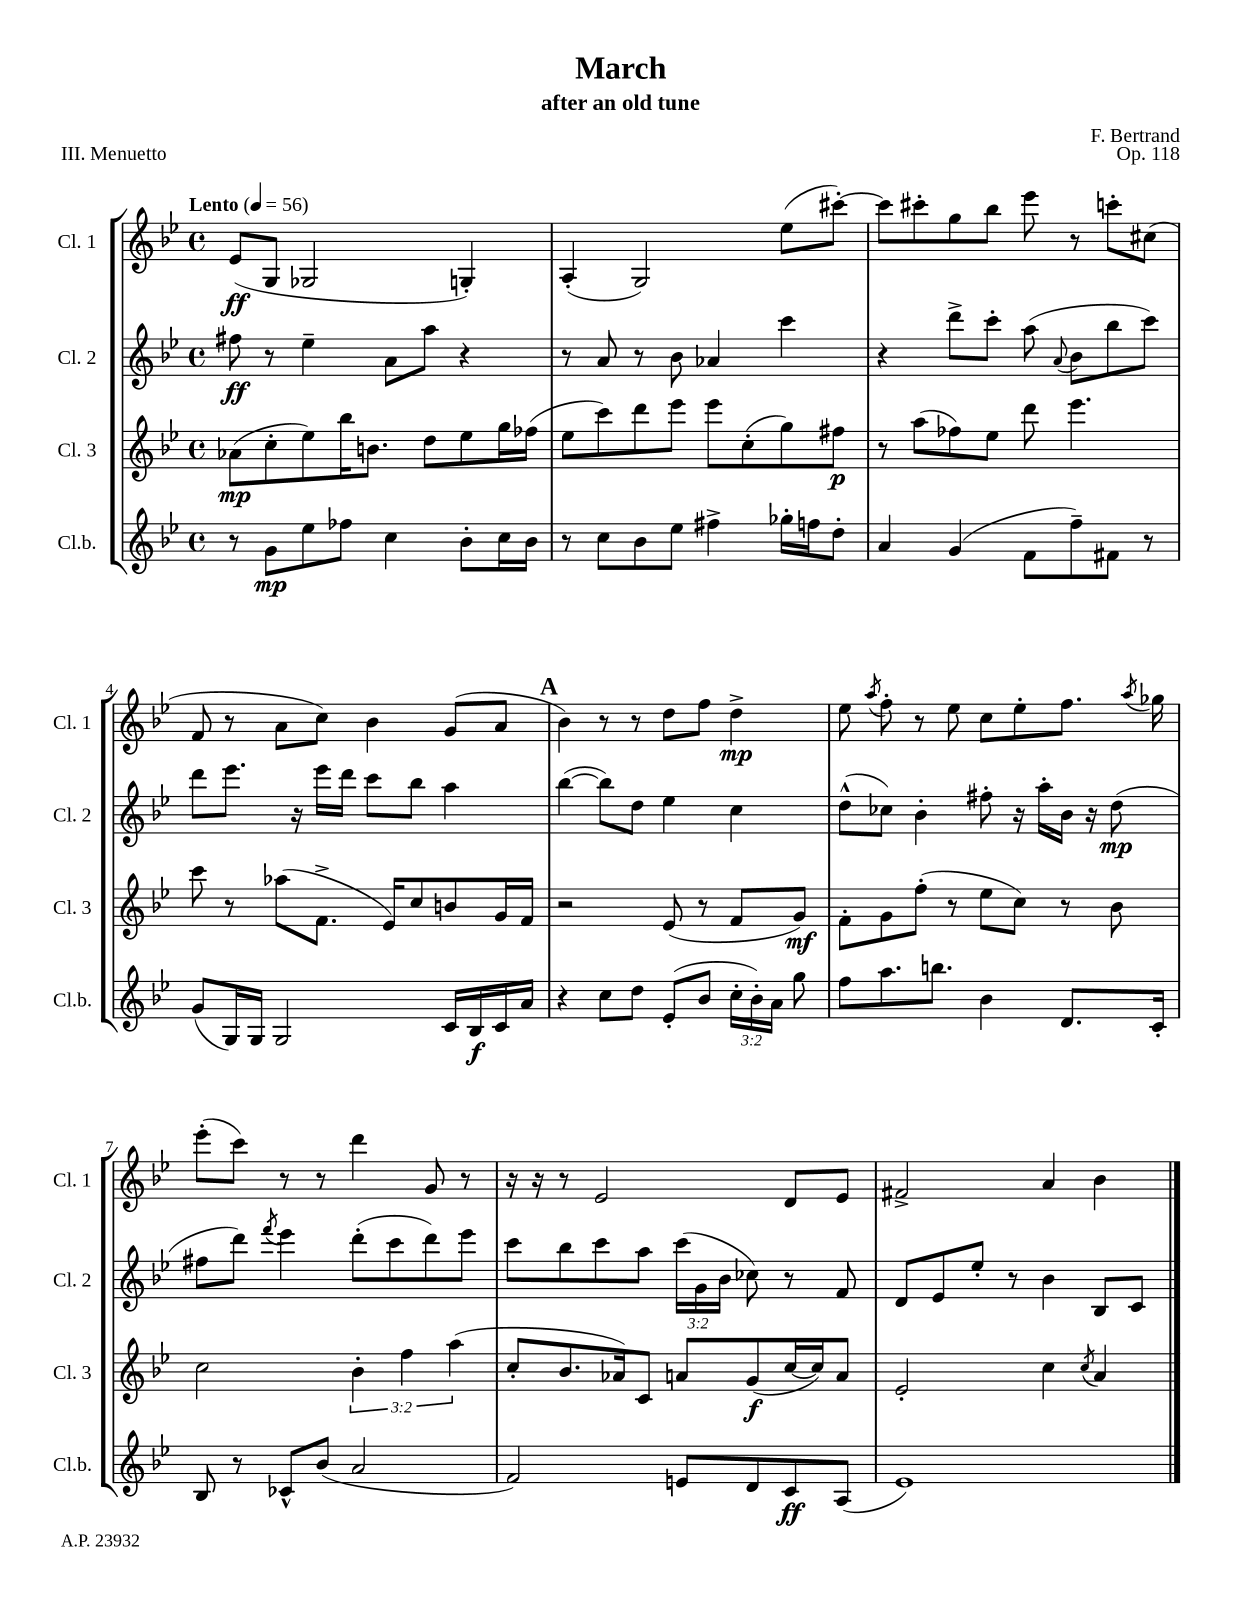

**kern	**dynam	**kern	**dynam	**kern	**dynam	**kern	**dynam
*part4	*part4	*part3	*part3	*part2	*part2	*part1	*part1
*staff4	*staff4	*staff3	*staff3	*staff2	*staff2	*staff1	*staff1
*I"Cl.b.	*	*I"Cl. 3	*	*I"Cl. 2	*	*I"Cl. 1	*
*I'Cl.b.	*	*I'Cl. 3	*	*I'Cl. 2	*	*I'Cl. 1	*
*clefG2	*	*clefG2	*	*clefG2	*	*clefG2	*
*k[b-e-]	*	*k[b-e-]	*	*k[b-e-]	*	*k[b-e-]	*
*M4/4	*	*M4/4	*	*M4/4	*	*M4/4	*
*met(c)	*	*met(c)	*	*met(c)	*	*met(c)	*
*MM56	*	*MM56	*	*MM56	*	*MM56	*
=1	=1	=1	=1	=1	=1	=1	=1
!	!	!	!	!	!	!LO:TX:a:B:t=Lento	!
8r	.	(8a-X\L	mp	8ff#X\	ff	(8e-/L	ff
8g\L	mp	8cc'\	.	8r	.	8G/J	.
8ee-\	.	8ee-\)	.	4ee-~\	.	2G-X/	.
8ff-X\J	.	16bb-\K	.	.	.	.	.
.	.	8.bn\J	.	.	.	.	.
4cc\	.	.	.	8a\L	.	.	.
.	.	8dd\L	.	8aa\J	.	.	.
8b-'\L	.	8ee-\	.	4r	.	4Gn'/)	.
16cc\L	.	16gg\L	.	.	.	.	.
16b-\JJ	.	(16ff-X\JJ	.	.	.	.	.
=2	=2	=2	=2	=2	=2	=2	=2
8r	.	8ee-\L	.	8r	.	(4A'/	.
8cc\L	.	8ccc\)	.	8a/	.	.	.
8b-\	.	8ddd\	.	8r	.	2G/)	.
8ee-\J	.	8eee-\J	.	8b-\	.	.	.
4ff#X^\	.	8eee-\L	.	4a-X/	.	.	.
.	.	(8cc'\	.	.	.	.	.
16gg-X'\LL	.	8gg\)	.	4ccc\	.	(8ee-\L	.
16ffn\J	.	.	.	.	.	.	.
8dd'\J	.	8ff#X\J	p	.	.	[8ccc#X'\J)	.
=3	=3	=3	=3	=3	=3	=3	=3
4a/	.	8r	.	4r	.	8ccc#\L]	.
.	.	(8aa\L	.	.	.	8ccc#X'\	.
(4g/	.	8ff-X\)	.	8ddd^\L	.	8gg\	.
.	.	8ee-\J	.	8ccc'\J	.	8bb-\J	.
8f\L	.	8ddd\	.	(8aa\	.	8eee-\	.
.	.	.	.	8qqa/	.	.	.
8ff~\)	.	4.eee-\	.	8b-\L	.	8r	.
8f#X\J	.	.	.	8bb-\	.	8cccn'\L	.
8r	.	.	.	8ccc\J)	.	(8cc#X\J	.
!!LO:LB:g=z
=4	=4	=4	=4	=4	=4	=4	=4
(8g/L	.	8ccc\	.	8ddd\L	.	8f/	.
16G/L)	.	8r	.	8.eee-\J	.	8r	.
16G/JJ	.	.	.	.	.	.	.
2G/	.	(8aa-X\L	.	.	.	8a\L	.
.	.	.	.	16r	.	.	.
.	.	8.f^\J	.	16eee-\LL	.	8cc\J)	.
.	.	.	.	16ddd\JJ	.	.	.
.	.	.	.	8ccc\L	.	4b-\	.
.	.	16e-/KL)	.	.	.	.	.
.	.	8cc/	.	8bb-\J	.	.	.
16c/LL	.	8bn/	.	4aa\	.	(8g/L	.
16B-/	f	.	.	.	.	.	.
16c/	.	16g/L	.	.	.	8a/J	.
16a/JJ	.	16f/JJ	.	.	.	.	.
!!LO:REH:place=s1:t=A
=5	=5	=5	=5	=5	=5	=5	=5
4r	.	2r	.	([4bb-\	.	4b-\)	.
8cc\L	.	.	.	8bb-\L])	.	8r	.
8dd\J	.	.	.	8dd\J	.	8r	.
(8e-'/L	.	(8e-/	.	4ee-\	.	8dd\L	.
8b-/J	.	8r	.	.	.	8ff\J	.
24cc'\LL	.	8f/L	.	4cc\	.	4dd^\	mp
24b-'\)	.	.	.	.	.	.	.
24a\JJ	.	.	.	.	.	.	.
8gg\	.	8g/J)	mf	.	.	.	.
=6	=6	=6	=6	=6	=6	=6	=6
8ff\L	.	8f'\L	.	(8dd^^\L	.	8ee-\	.
.	.	.	.	.	.	8qaa/	.
8.aa\	.	8g\	.	8cc-X\J)	.	8ff'\	.
.	.	(8ff'\J	.	4b-'\	.	8r	.
8.bbn\J	.	.	.	.	.	.	.
.	.	8r	.	.	.	8ee-\	.
4b-\	.	8ee-\L	.	8ff#X'\	.	8cc\L	.
.	.	8cc\J)	.	16r	.	8ee-'\	.
.	.	.	.	16aa'\LL	.	.	.
8.d/L	.	8r	.	16b-\JJ	.	8.ff\J	.
.	.	.	.	16r	.	.	.
.	.	8b-\	.	(8dd\	mp	.	.
.	.	.	.	.	.	8qaa/	.
16c'/Jk	.	.	.	.	.	16gg-X\	.
!!LO:LB:g=z
=7	=7	=7	=7	=7	=7	=7	=7
8B-/	.	2cc\	.	8ff#X\L	.	(8eee-'\L	.
8r	.	.	.	8ddd\J)	.	8ccc\J)	.
.	.	.	.	8qfff/	.	.	.
8c-X^^/L	.	.	.	4eee-\	.	8r	.
(8b-/J	.	.	.	.	.	8r	.
2a/	.	6b-'\	.	(8ddd'\L	.	4ddd\	.
.	.	.	.	8ccc\	.	.	.
.	.	6ff\	.	.	.	.	.
.	.	.	.	8ddd\)	.	8g/	.
.	.	(6aa\	.	.	.	.	.
.	.	.	.	8eee-\J	.	8r	.
=8	=8	=8	=8	=8	=8	=8	=8
2f/)	.	8cc'/L	.	8ccc\L	.	16r	.
.	.	.	.	.	.	16r	.
.	.	8.b-/	.	8bb-\	.	8r	.
.	.	.	.	8ccc\	.	2e-/	.
.	.	16a-X/k)	.	.	.	.	.
.	.	8c/J	.	8aa\J	.	.	.
8en/L	.	8an/L	.	(24ccc\LL	.	.	.
.	.	.	.	24g\	.	.	.
.	.	.	.	24b-\JJ	.	.	.
8d/	.	(8g/	f	8cc-X\)	.	.	.
8c/	ff	[16cc/L	.	8r	.	8d/L	.
.	.	16cc/J])	.	.	.	.	.
(8A/J	.	8a/J	.	8f/	.	8e-/J	.
=9	=9	=9	=9	=9	=9	=9	=9
1e-)	.	2e-'/	.	8d/L	.	2f#X^/	.
.	.	.	.	8e-/	.	.	.
.	.	.	.	8ee-'/J	.	.	.
.	.	.	.	8r	.	.	.
.	.	4cc\	.	4b-\	.	4a/	.
.	.	8qcc/	.	.	.	.	.
.	.	4a/	.	8B-/L	.	4b-\	.
.	.	.	.	8c/J	.	.	.
==	==	==	==	==	==	==	==
*-	*-	*-	*-	*-	*-	*-	*-
